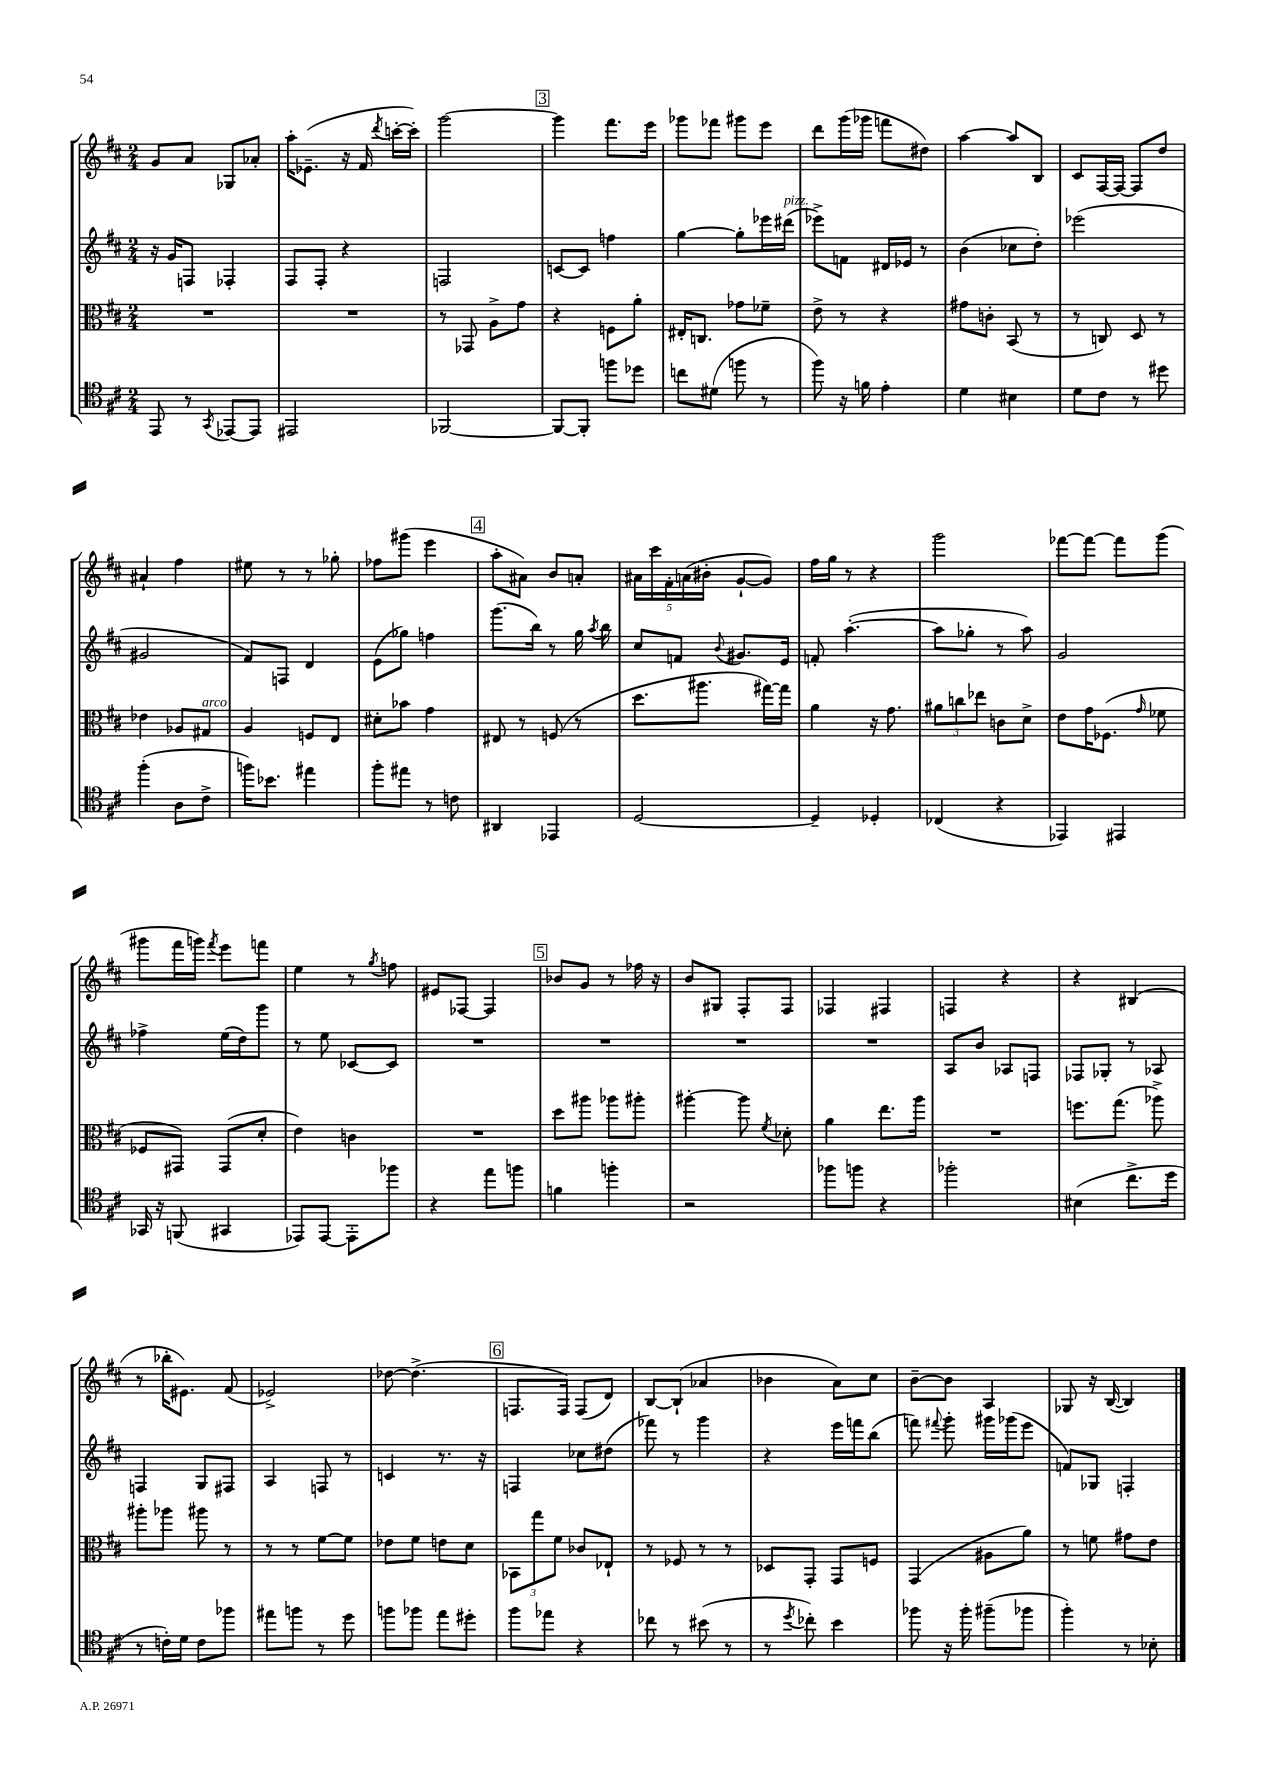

**kern	**kern	**kern	**kern
*staff4	*staff3	*staff2	*staff1
*clefC4	*clefC3	*clefG2	*clefG2
*k[f#c#]	*k[f#c#]	*k[f#c#]	*k[f#c#]
*M2/4	*M2/4	*M2/4	*M2/4
8EE/	2r	16r	8g/L
.	.	16g/LK	.
8r	.	8F/J	8a/J
8qGG/	.	.	.
[8EE-/L	.	4F-'/	8G-/L
8EE-/]J	.	.	8a-'/J
=	=	=	=
2EE#/	2r	8F#/L	16aa'\LK
.	.	.	(8.e-~\J
.	.	8F#'/J	.
.	.	4r	16r
.	.	.	16f#/
.	.	.	8qddd/
.	.	.	[16ccc'\LL
.	.	.	16ccc'\]JJ)
=	=	=	=
[2FF-/	8r	2F/	[2ggg\
.	8GG-/	.	.
.	8A^\L	.	.
.	8g\J	.	.
=	=	=	=
8FF-/_L	4r	[8c/L	4ggg\]
8FF-'/]J	.	8c/]J	.
8ff\L	8F\L	4ff\	8.fff#\L
8dd-\J	8a'\J	.	.
.	.	.	16eee\Jk
=	=	=	=
8cc\L	16E#'/LK	[4gg\	8ggg-\L
.	8.C/J	.	.
(8d#\J	.	.	8fff-\J
8ff\	8g-\L	8gg'\]L	8ggg#\L
8r	8f-~\J	16eee-\L	8eee\J
.	.	(16ddd#\JJ	.
=	=	=	=
8ff#\)	8e^\	8eee-^\L)	8ddd\L
16r	8r	8f\J	(16ggg\L
16f\	.	.	16ggg-\JJ
4e'\	4r	16d#/LL	8fff\L
.	.	16e-/JJ	.
.	.	8r	8dd#\J)
=	=	=	=
4d\	8g#\L	(4b\	[4aa\
.	8c'\J	.	.
4B#\	(8BB/	8cc-\L	8aa/]L
.	8r	8dd'\J)	8B/J
=	=	=	=
8d\L	8r	(2eee-\	8c#/L
8c#\J	8C/)	.	[16F#/L
.	.	.	16F#/_JJ
8r	8D/	.	8F#/]L
8dd#\	8r	.	8dd/J
=	=	=	=
(4ff#'\	4e-\	2g#/	4a#`/
8A\L	8A-/L	.	4ff#\
8c#^\J	8G#/J	.	.
=	=	=	=
16ff\LK)	4A/	8f#/L)	8ee#\
8.b-\J	.	.	.
.	.	8F/J	8r
4ee#\	8F/L	4d/	8r
.	8E/J	.	8gg-'\
=	=	=	=
8ff#'\L	8d#'\L	(8e\L	8ff-\L
8ee#\J	8b-\J	8gg-\J)	(8ggg#\J
8r	4g\	4ff\	4eee\
8c\	.	.	.
=	=	=	=
4AA#/	8E#/	(8.ggg\L	8aa'\L
.	8r	.	8a#\J)
.	.	16bb\Jk)	.
4EE-/	(8F/	8r	8b/L
.	8r	16gg\	8a'/J
.	.	8qaa/	.
.	.	16bb\	.
=	=	=	=
[2D/	8.dd\L	8cc#/L	20a#\LL
.	.	.	20ccc#\
.	.	.	20f#'\
.	.	8f/J	.
.	.	.	(20a\
.	8.aa#\J	.	.
.	.	.	20b#'\JJ
.	.	8qqb/	.
.	.	8.g#/L	[8g`/L
.	[16gg#\LL)	.	8g/]J)
.	16gg#\]JJ	16e/Jk	.
=	=	=	=
4D~/]	4a\	8f'/	16ff#\LL
.	.	.	16gg\JJ
.	.	([4.aa'\	8r
4D-'/	16r	.	4r
.	8.g\	.	.
=	=	=	=
(4C-/	12a#\L	8aa\]L	2ggg\
.	12cc\	.	.
.	.	8gg-'\J	.
.	12ee-\J	.	.
4r	8c\L	8r	.
.	8d^\J	8aa\)	.
=	=	=	=
4EE-/)	8e\L	2g/	[8fff-\L
.	16g\K	.	8fff-\_J
.	(8.F-\J	.	.
4EE#/	.	.	8fff-\]L
.	16qqg/	.	.
.	8f-\	.	(8ggg\J
=	=	=	=
16GG-/	8F-/L	4ff-^\	8ggg#\L
16r	.	.	.
(8FF/	8GG#/J)	.	16fff#\L
.	.	.	16ggg\JJ)
.	.	.	8qfff#/
4GG#/	(8GG#/L	(16ee\LL	8eee\L
.	.	16dd\J)	.
.	8d'/J	8ggg\J	8fff\J
=	=	=	=
8EE-/L)	4e\)	8r	4ee\
[8EE-/J	.	8ee\	.
8EE-'\]L	4c\	[8c-/L	8r
.	.	.	8qgg/
8ff-\J	.	8c-/]J	8ff\
=	=	=	=
4r	2r	2r	8e#/L
.	.	.	[8F-/J
8ee\L	.	.	4F-/]
8ff\J	.	.	.
=	=	=	=
4f\	8dd\L	2r	8b-/L
.	8aa#\J	.	8g/J
4ff'\	8aa-\L	.	8r
.	8aa#'\J	.	16ff-\
.	.	.	16r
=	=	=	=
2r	[4aa#'\	2r	8b/L
.	.	.	8G#/J
.	8aa#\]	.	8F#'/L
.	8qf#/	.	.
.	8d-'\	.	8F#/J
=	=	=	=
8ff-\L	4a\	2r	4F-/
8ff\J	.	.	.
4r	8.ee\L	.	4F#/
.	16aa\Jk	.	.
=	=	=	=
2ff-'\	2r	8A/L	4F/
.	.	8b/J	.
.	.	8A-/L	4r
.	.	8F/J	.
=	=	=	=
(4B#\	8.ff\L	8F-/L	4r
.	.	8G-'/J	.
.	(8.gg\J	.	.
8.cc#^\L	.	8r	(4B#/
.	8aa-^\)	8A-/	.
16dd\Jk	.	.	.
=	=	=	=
8r	8aa#'\L	4F/	8r
16c'\LL)	8aa-\J	.	16bb-'\LK
16d\JJ	.	.	8.e#\J)
8c\L	8aa#\	8G/L	.
8ff-\J	8r	8F#/J	(8f#/
=	=	=	=
8ee#\L	8r	4A/	2e-^/)
8ff\J	8r	.	.
8r	[8f#\L	8F/	.
8dd\	8f#\]J	8r	.
=	=	=	=
8ff\L	8e-\L	4c/	[8dd-\
8ff-\J	8f#\J	.	(4.dd-^\]
8ee\L	8e\L	8.r	.
8dd#'\J	8d\J	.	.
.	.	16r	.
=	=	=	=
8ff#\L	12BB-\L	4F/	8.F/L
.	12gg\	.	.
8ee-\J	.	.	.
.	12f#\J	.	.
.	.	.	16F/Jk)
4r	8c-/L	8cc-\L	(8F/L
.	8E-`/J	(8dd#\J	8d/J)
=	=	=	=
8cc-\	8r	8fff-\)	[8B/L
8r	8F-/	8r	(8B`/]J
(8b#\	8r	4ggg\	4a-/
8r	8r	.	.
=	=	=	=
8r	8D-/L	4r	4b-\
8qdd/	.	.	.
8cc-'\)	8GG'/J	.	.
4b\	8GG/L	16eee\LL	8a\L)
.	.	16fff\J	.
.	8F/J	(8bb\J	8cc#\J
=	=	=	=
8ff-\	(4GG/	8fff\)	[8b~\L
.	.	8qqfff#/	.
16r	.	8ggg'\	8b\]J
16ff-'\	.	.	.
(8ff#~\L	8A#\L	16ggg#\LL	4A/
.	.	(16ggg-\J	.
8ff-\J	8a\J)	8eee\J	.
=	=	=	=
4ff#'\)	8r	8f/L)	8G-/
.	8f\	8G-/J	16r
.	.	.	([16B/
8r	8g#\L	4F'/	4B/])
8B-'\	8e\J	.	.
==	==	==	==
*-	*-	*-	*-
